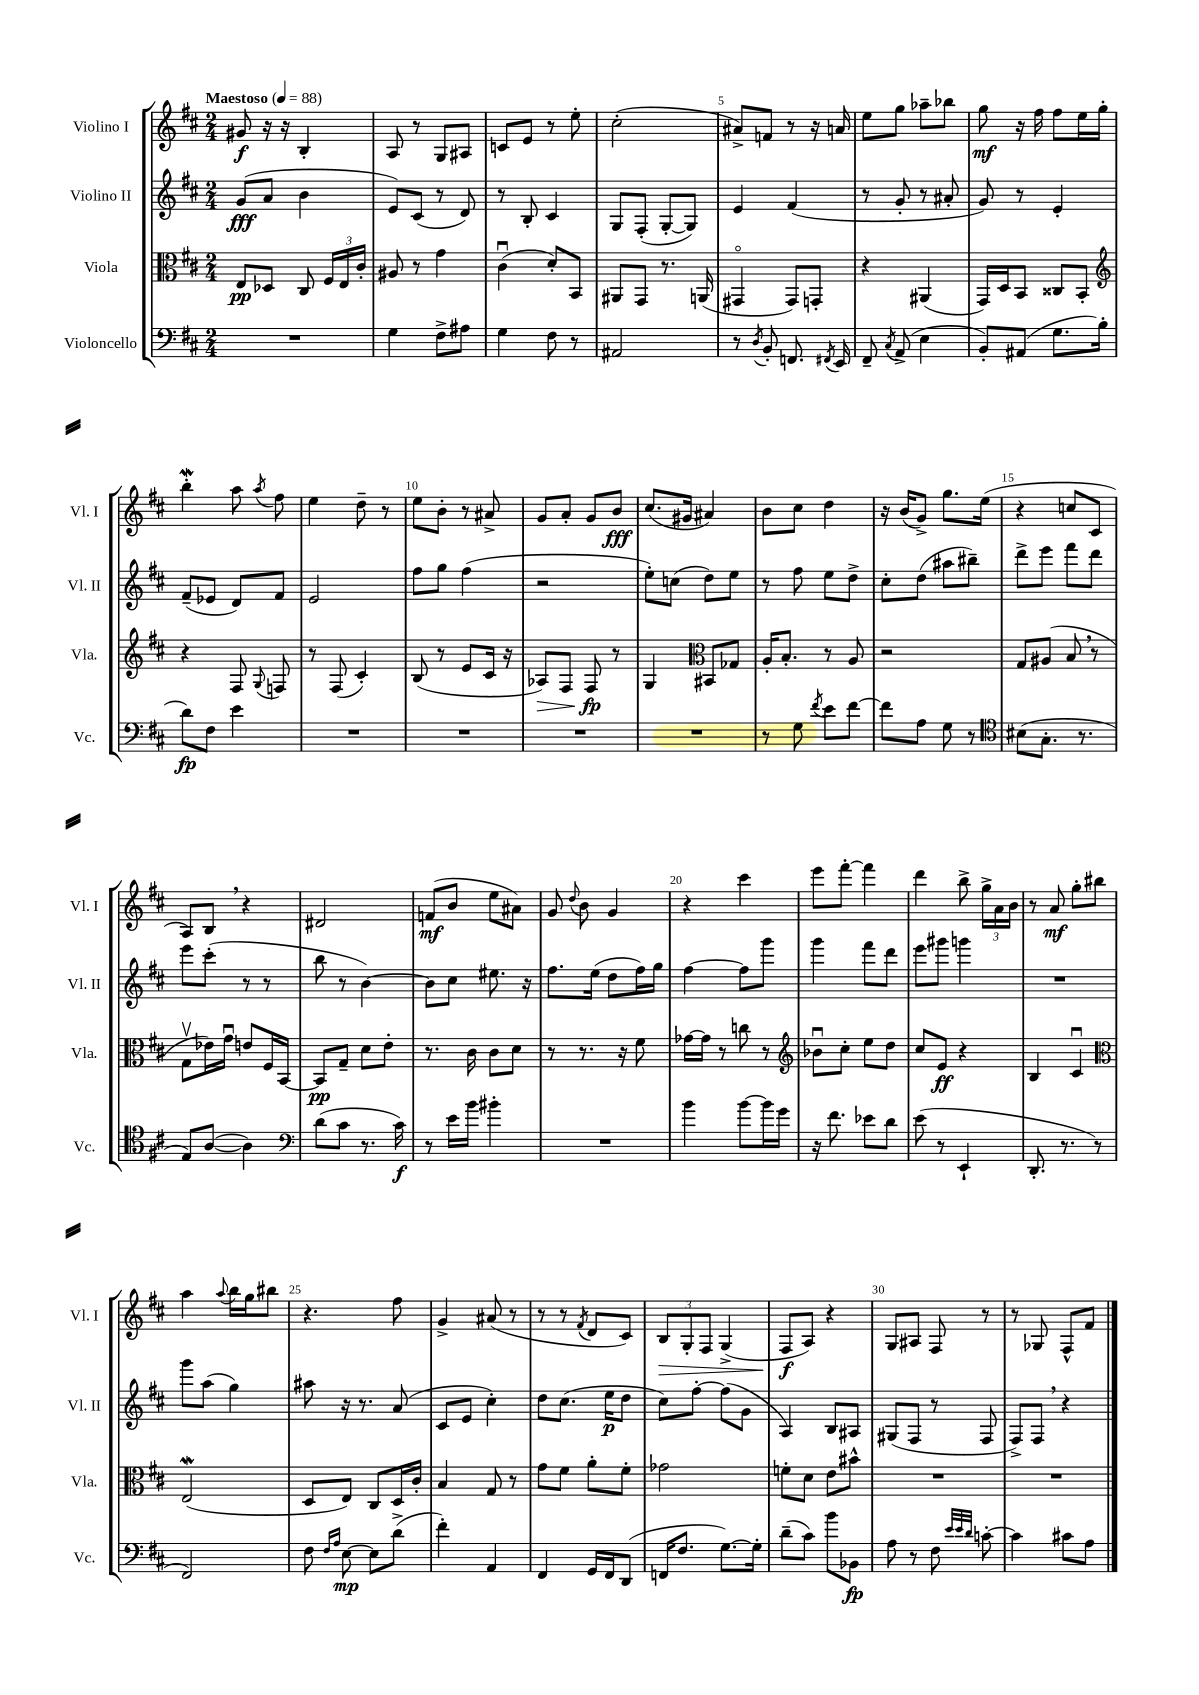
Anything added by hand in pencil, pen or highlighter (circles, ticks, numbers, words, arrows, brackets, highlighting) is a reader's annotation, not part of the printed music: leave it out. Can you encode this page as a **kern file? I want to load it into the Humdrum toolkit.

**kern	**dynam	**kern	**dynam	**kern	**dynam	**kern	**dynam
*part4	*part4	*part3	*part3	*part2	*part2	*part1	*part1
*staff4	*staff4	*staff3	*staff3	*staff2	*staff2	*staff1	*staff1
*I"Violoncello	*	*I"Viola	*	*I"Violino II	*	*I"Violino I	*
*I'Vc.	*	*I'Vla.	*	*I'Vl. II	*	*I'Vl. I	*
*clefF4	*	*clefC3	*	*clefG2	*	*clefG2	*
*k[f#c#]	*	*k[f#c#]	*	*k[f#c#]	*	*k[f#c#]	*
*M2/4	*	*M2/4	*	*M2/4	*	*M2/4	*
*MM88	*	*MM88	*	*MM88	*	*MM88	*
=1	=1	=1	=1	=1	=1	=1	=1
!	!	!	!	!	!	!LO:TX:a:B:t=Maestoso	!
2r	.	8E/L	pp	(8g/L	fff	8g#X/	f
.	.	8D-X/J	.	8a/J	.	16r	.
.	.	.	.	.	.	16r	.
.	.	8C#/	.	4b\	.	4B'/	.
.	.	24F#/LL	.	.	.	.	.
.	.	24E/	.	.	.	.	.
.	.	24c#'/JJ	.	.	.	.	.
=2	=2	=2	=2	=2	=2	=2	=2
4G\	.	8A#X/	.	8e/L)	.	8A/	.
.	.	8r	.	(8c#/J	.	8r	.
8F#^\L	.	4g\	.	8r	.	8G/L	.
8A#X\J	.	.	.	8d/)	.	8A#X/J	.
=3	=3	=3	=3	=3	=3	=3	=3
4G\	.	(4c#u\	.	8r	.	8cn/L	.
.	.	.	.	8B'/	.	8e/J	.
8F#\	.	8d'/L)	.	4c#/	.	8r	.
8r	.	8BB/J	.	.	.	8ee'\	.
=4	=4	=4	=4	=4	=4	=4	=4
2AA#X/	.	8AA#X/L	.	8G/L	.	(2cc#'\	.
.	.	8GG/J	.	(8F#'/J	.	.	.
.	.	8.r	.	[8G'/L	.	.	.
.	.	.	.	8G/J])	.	.	.
.	.	(16AAn/	.	.	.	.	.
=5	=5	=5	=5	=5	=5	=5	=5
8r	.	4GG#X/	.	4e/	.	8a#X^/L)	.
8qD/	.	.	.	.	.	.	.
8BB'/	.	.	.	.	.	8fn/J	.
8.FFn/	.	8GG#/L)	.	(4f#/	.	8r	.
.	.	8GGn'/J	.	.	.	16r	.
8qFF#X/	.	.	.	.	.	.	.
16EE/	.	.	.	.	.	16an/	.
=6	=6	=6	=6	=6	=6	=6	=6
8FF#~/	.	4r	.	8r	.	8ee\L	.
8qC#/	.	.	.	.	.	.	.
(8AA^/	.	.	.	8g'/	.	8gg\J	.
4E\	.	(4AA#X/	.	8r	.	8aa-X~\L	.
.	.	.	.	8a#X'/	.	8bb-X\J	.
=7	=7	=7	=7	=7	=7	=7	=7
8BB'/L)	.	16GG/LL)	.	8g/)	.	8gg\	mf
.	.	16D/J	.	.	.	.	.
(8AA#X/J	.	8BB/J	.	8r	.	16r	.
.	.	.	.	.	.	16ff#\	.
8.G\L	.	8C##X/L	.	4e'/	.	8ff#\L	.
.	.	8BB'/J	.	.	.	16ee\L	.
16B'\Jk	.	.	.	.	.	16gg'\JJ	.
!!LO:LB:g=z
=8	=8	=8	=8	=8	=8	=8	=8
*	*	*clefG2	*	*	*	*	*
8d\L)	fp	4r	.	(8f#~/L	.	4bbW'\	.
8F#\J	.	.	.	8e-X/J	.	.	.
4e\	.	8F#/	.	8d/L)	.	8aa\	.
.	.	8qqG/	.	.	.	8qaa/	.
.	.	8Fn/	.	8f#/J	.	8ff#\	.
=9	=9	=9	=9	=9	=9	=9	=9
2r	.	8r	.	2e/	.	4ee\	.
.	.	(8F#/	.	.	.	.	.
.	.	4c#'/)	.	.	.	8dd~\	.
.	.	.	.	.	.	8r	.
=10	=10	=10	=10	=10	=10	=10	=10
2r	.	(8B/	.	8ff#\L	.	8ee\L	.
.	.	8r	.	8gg\J	.	8b'\J	.
.	.	8e/L	.	(4ff#\	.	8r	.
.	.	16c#/Jk	.	.	.	8a#X^/	.
.	.	16r	.	.	.	.	.
=11	=11	=11	=11	=11	=11	=11	=11
!	!	!	!LO:HP:b	!	!	!	!
2r	.	8A-X/L)	>	2r	.	8g/L	.
.	.	8F#/J	.	.	.	8a'/J	.
.	.	8F#/	fp	.	.	8g/L	.
.	.	8r	]	.	.	8b/J	fff
=12	=12	=12	=12	=12	=12	=12	=12
2r	.	4G/	.	8ee'\L)	.	(8.cc#/L	.
.	.	.	.	(8ccn\J	.	.	.
.	.	.	.	.	.	16g#X/Jk	.
*	*	*clefC3	*	*	*	*	*
.	.	8BB#X/L	.	8dd\L)	.	4a#X/)	.
.	.	8G-X/J	.	8ee\J	.	.	.
=13	=13	=13	=13	=13	=13	=13	=13
8r	.	16A'/KL	.	8r	.	8b\L	.
.	.	8.B'/J	.	.	.	.	.
8G\	.	.	.	8ff#\	.	8cc#\J	.
8qf#/	.	.	.	.	.	.	.
8e\L	.	8r	.	8ee\L	.	4dd\	.
[8f#\J	.	8A/	.	8dd^\J	.	.	.
=14	=14	=14	=14	=14	=14	=14	=14
8f#\L]	.	2r	.	8cc#'\L	.	16r	.
.	.	.	.	.	.	(16b/KL	.
8A\J	.	.	.	(8dd\J	.	8g^/J)	.
8G\	.	.	.	8aa#X\L	.	8.gg\L	.
8r	.	.	.	8bb#X~\J)	.	.	.
.	.	.	.	.	.	(16ee\Jk	.
=15	=15	=15	=15	=15	=15	=15	=15
*clefC4	*	*	*	*	*	*	*
(8B#X\L	.	8G/L	.	8ddd^\L	.	4r	.
8.G'\J	.	(8A#X/J	.	8eee\J	.	.	.
.	.	8B,/	.	8fff#\L	.	8ccn/L	.
8.r	.	.	.	.	.	.	.
.	.	8r	.	8ddd\J	.	8c#/J	.
!!LO:LB:g=z
=16	=16	=16	=16	=16	=16	=16	=16
8E/L)	.	8Gv\L	.	8eee\L	.	8A/L)	.
([8A/J	.	16e-X\L)	.	(8ccc#'\J	.	8B,/J	.
.	.	16gu\JJ	.	.	.	.	.
4A\])	.	8en/L	.	8r	.	4r	.
.	.	16F#/L	.	8r	.	.	.
.	.	[16BB/JJ	.	.	.	.	.
=17	=17	=17	=17	=17	=17	=17	=17
*clefF4	*	*	*	*	*	*	*
(8d\L	.	8BB/L]	pp	8bb\	.	2d#X/	.
8c#\J	.	8G~/J	.	8r	.	.	.
8.r	.	8d\L	.	[4b\)	.	.	.
.	.	8e'\J	.	.	.	.	.
16c#\)	f	.	.	.	.	.	.
=18	=18	=18	=18	=18	=18	=18	=18
8r	.	8.r	.	8b\L]	.	(8fn/L	mf
16e\LL	.	.	.	8cc#\J	.	8b/J	.
16b\JJ	.	16c#\	.	.	.	.	.
4b#X'\	.	8c#\L	.	8.ee#X\	.	8ee\L	.
.	.	8d\J	.	.	.	8a#X\J)	.
.	.	.	.	16r	.	.	.
=19	=19	=19	=19	=19	=19	=19	=19
2r	.	8r	.	8.ff#\L	.	8g/	.
.	.	.	.	.	.	8qqdd/	.
.	.	8.r	.	.	.	8b\	.
.	.	.	.	(16ee\Jk	.	.	.
.	.	.	.	8dd\L	.	4g/	.
.	.	16r	.	.	.	.	.
.	.	8f#\	.	16ff#\L)	.	.	.
.	.	.	.	16gg\JJ	.	.	.
=20	=20	=20	=20	=20	=20	=20	=20
4b\	.	[16g-X\LL	.	[4ff#\	.	4r	.
.	.	16g-\JJ]	.	.	.	.	.
.	.	8r	.	.	.	.	.
[8b\L	.	8ccn\	.	8ff#\L]	.	4ccc#\	.
16b\L]	.	8r	.	8ggg\J	.	.	.
16g\JJ	.	.	.	.	.	.	.
=21	=21	=21	=21	=21	=21	=21	=21
*	*	*clefG2	*	*	*	*	*
16r	.	8b-Xu\L	.	4ggg\	.	8eee\L	.
8.f#\	.	.	.	.	.	.	.
.	.	8cc#'\J	.	.	.	[8fff#'\J	.
8e-X\L	.	8ee\L	.	8fff#\L	.	4fff#\]	.
8d\J	.	8dd\J	.	8ddd\J	.	.	.
=22	=22	=22	=22	=22	=22	=22	=22
(8e\	.	8cc#/L	.	8eee\L	.	4ddd\	.
8r	.	8e/J	ff	8ggg#X\J	.	.	.
4EE`/	.	4r	.	4gggn\	.	8bb^\	.
.	.	.	.	.	.	24gg^\LL	.
.	.	.	.	.	.	24a\	.
.	.	.	.	.	.	24b\JJ	.
=23	=23	=23	=23	=23	=23	=23	=23
8.DD'/	.	4B/	.	2r	.	8r	.
.	.	.	.	.	.	8a/	mf
8.r	.	.	.	.	.	.	.
.	.	4c#u/	.	.	.	8gg'\L	.
8r	.	.	.	.	.	8bb#X\J	.
!!LO:LB:g=z
=24	=24	=24	=24	=24	=24	=24	=24
*	*	*clefC3	*	*	*	*	*
2FF#/)	.	(2EW/	.	8ggg\L	.	4aa\	.
.	.	.	.	(8aa\J	.	.	.
.	.	.	.	.	.	8qqaa/	.
.	.	.	.	4gg\)	.	16bb\LL	.
.	.	.	.	.	.	16gg\J	.
.	.	.	.	.	.	8bb#X\J	.
=25	=25	=25	=25	=25	=25	=25	=25
8F#\	.	8D/L	.	8aa#X\	.	4.r	.
16qqF#/LL	.	.	.	.	.	.	.
16qqA/JJ	.	.	.	.	.	.	.
[8E\	mp	8E/J)	.	16r	.	.	.
.	.	.	.	8.r	.	.	.
8E\L]	.	8C#/L	.	.	.	.	.
(8d^\J	.	16D/L	.	(8a/	.	8ff#\	.
.	.	16c#'/JJ	.	.	.	.	.
=26	=26	=26	=26	=26	=26	=26	=26
4f#'\)	.	4B/	.	8c#/L	.	4g^/	.
.	.	.	.	8e/J	.	.	.
4AA/	.	8G/	.	4cc#'\)	.	(8a#X/	.
.	.	8r	.	.	.	8r	.
=27	=27	=27	=27	=27	=27	=27	=27
4FF#/	.	8g\L	.	8dd\L	.	8r	.
.	.	8f#\J	.	(8.cc#\J	.	8r	.
.	.	.	.	.	.	8qf#/	.
16GG/LL	.	8a'\L	.	.	.	8d/L	.
16FF#/J	.	.	.	16ee\KL	p	.	.
(8DD/J	.	8f#'\J	.	8dd\J	.	8c#/J)	.
=28	=28	=28	=28	=28	=28	=28	=28
!	!	!	!	!	!	!	!LO:HP:b
16FFn/KL	.	2g-X\	.	8cc#\L)	.	12B/L	>
8.F#/J	.	.	.	.	.	.	.
.	.	.	.	.	.	12G'/	.
.	.	.	.	[8ff#'\J	.	.	.
.	.	.	.	.	.	12F#/J	.
[8.G\L)	.	.	.	(8ff#\L]	.	(4G^/	.
.	.	.	.	8g\J	.	.	.
16G'\Jk]	.	.	.	.	.	.	.
=29	=29	=29	=29	=29	=29	=29	=29
(8d~\L	.	8fn'\L	.	4A/)	.	8F#/L	f
8c#\J)	.	8d\J	.	.	.	8A/J)	]
8b\L	.	8e\L	.	8B/L	.	4r	.
8BB-X\J	fp	8b#X^^\J	.	8A#X/J	.	.	.
=30	=30	=30	=30	=30	=30	=30	=30
8A\	.	2r	.	(8G#X/L	.	8G/L	.
8r	.	.	.	8F#/J	.	8A#X/J	.
8F#\	.	.	.	8r	.	8F#/	.
32qqe/LLL	.	.	.	.	.	.	.
32qqe/	.	.	.	.	.	.	.
32qqd/JJJ	.	.	.	.	.	.	.
[8cn'\	.	.	.	8F#/	.	8r	.
=31	=31	=31	=31	=31	=31	=31	=31
4c\]	.	2r	.	8F#^/L)	.	8r	.
.	.	.	.	8F#,/J	.	8G-X/	.
8c#X\L	.	.	.	4r	.	8F#^^/L	.
8A\J	.	.	.	.	.	8f#/J	.
==	==	==	==	==	==	==	==
*-	*-	*-	*-	*-	*-	*-	*-
